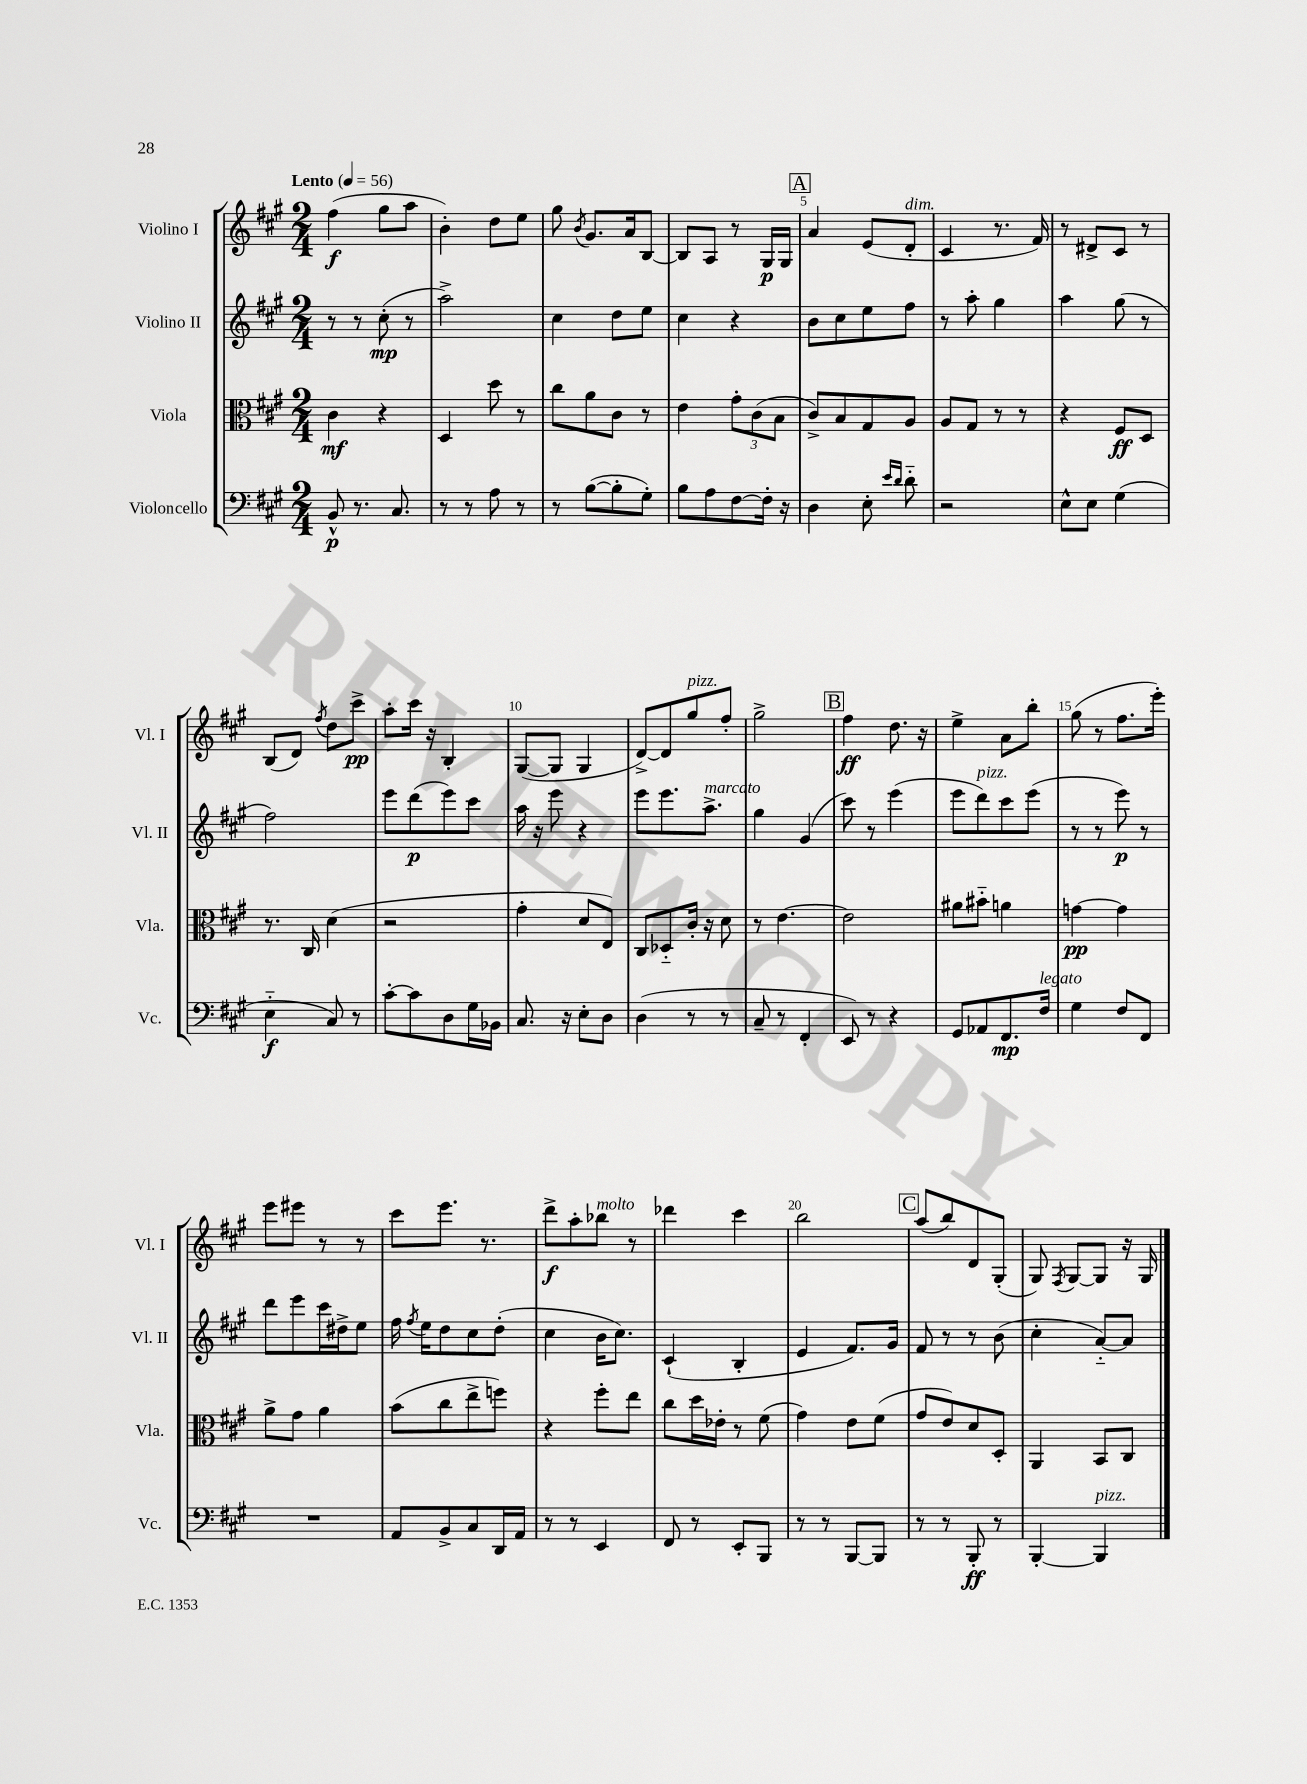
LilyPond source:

<<
\new StaffGroup <<
\new Staff = "s0" \with { instrumentName = "Violino I" shortInstrumentName = "Vl. I" } {
    \clef treble \key a \major \numericTimeSignature \time 2/4 \tempo "Lento" 4 = 56
    \autoBeamOff fis''4\f( gis''8[ a''8] |
    b'4-.) d''8[ e''8] |
    gis''8 \acciaccatura { b'8 } gis'8.[ a'16 b8]~ |
    b8[ a8] r8 gis16[\p gis16] |
    \mark \markup { \box "A" } a'4 e'8[( d'8]-.^\markup { \italic "dim." } |
    cis'4 r8. fis'16) |
    r8 dis'8[-> cis'8] r8 |
    b8[( d'8]) \acciaccatura { fis''8 } d''8[ cis'''8]->\pp |
    a''8[-. cis'''16] r16 b4-. |
    gis8[~( gis8] gis4 |
    d'8[~->) d'8 gis''8^\markup { \italic "pizz." } fis''8]-. |
    gis''2-> |
    \mark \markup { \box "B" } fis''4\ff d''8. r16 |
    e''4-> a'8[ b''8]-. |
    gis''8( r8 fis''8.[ e'''16]-.) |
    e'''8[ eis'''8] r8 r8 |
    cis'''8[ e'''8.] r8. |
    d'''8[->\f a''8-. bes''8]^\markup { \italic "molto" } r8 |
    des'''4 cis'''4 |
    b''2 |
    \mark \markup { \box "C" } a''8[( b''8) d'8 gis8]-.( |
    gis8) \acciaccatura { fis8 } gis8[~ gis8] r16 gis16 \bar "|." |
}
\new Staff = "s1" \with { instrumentName = "Violino II" shortInstrumentName = "Vl. II" } {
    \clef treble \key a \major \numericTimeSignature \time 2/4
    \autoBeamOff r8 r8 cis''8-.\mp( r8 |
    a''2->) |
    cis''4 d''8[ e''8] |
    cis''4 r4 |
    \mark \markup { \box "A" } b'8[ cis''8 e''8 fis''8] |
    r8 a''8-. gis''4 |
    a''4 gis''8( r8 |
    fis''2) |
    e'''8[ d'''8\p( e'''8) cis'''8] |
    a''16 r16 e'''8 r4 |
    e'''8[ e'''8. a''8.]->^\markup { \italic "marcato" } |
    gis''4 gis'4( |
    \mark \markup { \box "B" } cis'''8) r8 e'''4( |
    e'''8[ d'''8^\markup { \italic "pizz." }) cis'''8 e'''8]( |
    r8 r8 e'''8\p) r8 |
    d'''8[ e'''8 cis'''16 dis''16-> e''8] |
    fis''16 \acciaccatura { fis''8 } e''16[ d''8 cis''8 d''8]-.( |
    cis''4 b'16[ cis''8.]) |
    cis'4-!( b4-. |
    e'4 fis'8.[) gis'16] |
    \mark \markup { \box "C" } fis'8 r8 r8 b'8( |
    cis''4-. a'8[~-_) a'8] \bar "|." |
}
\new Staff = "s2" \with { instrumentName = "Viola" shortInstrumentName = "Vla." } {
    \clef alto \key a \major \numericTimeSignature \time 2/4
    \autoBeamOff cis'4\mf r4 |
    d4 d''8 r8 |
    cis''8[ a'8 cis'8] r8 |
    e'4 \tuplet 3/2 { gis'8[-. cis'8( b8] } |
    \mark \markup { \box "A" } cis'8[->) b8 gis8 a8] |
    a8[ gis8] r8 r8 |
    r4 fis8[\ff d8] |
    r8. cis16 d'4( |
    r2 |
    gis'4-. d'8[ e8]) |
    cis8[ des8-_ cis'16]-. r16 d'8 |
    r8 e'4.~ |
    \mark \markup { \box "B" } e'2 |
    ais'8[ bis'8]-_ a'4 |
    g'4~\pp g'4 |
    a'8[-> gis'8] a'4 |
    b'8[( cis''8 e''8-> f''8]) |
    r4 fis''8[-. e''8] |
    cis''8[ d''16 ees'16]-. r8 fis'8( |
    gis'4) e'8[ fis'8]( |
    \mark \markup { \box "C" } gis'8[ e'8) d'8 d8]-. |
    a,4 b,8[ cis8] \bar "|." |
}
\new Staff = "s3" \with { instrumentName = "Violoncello" shortInstrumentName = "Vc." } {
    \clef bass \key a \major \numericTimeSignature \time 2/4
    \autoBeamOff b,8-^\p r8. cis8. |
    r8 r8 a8 r8 |
    r8 b8[~( b8-. gis8]-.) |
    b8[ a8 fis8~ fis16]-. r16 |
    \mark \markup { \box "A" } d4 e8-. \grace { e'16[ d'16] } d'8-_ |
    r2 |
    e8[-^ e8] gis4( |
    e4-_\f cis8) r8 |
    cis'8[~-. cis'8 d8 gis16 bes,16] |
    cis8. r16 e8[-. d8] |
    d4( r8 r8 |
    cis8-- r8 fis,4-. |
    \mark \markup { \box "B" } e,8) r8 r4 |
    gis,8[ aes,8 fis,8.\mp fis16]^\markup { \italic "legato" } |
    gis4 fis8[ fis,8] |
    R2 |
    a,8[ b,8-> cis8 d,16 a,16] |
    r8 r8 e,4 |
    fis,8 r8 e,8[-. b,,8] |
    r8 r8 b,,8[~ b,,8] |
    \mark \markup { \box "C" } r8 r8 b,,8-.\ff r8 |
    b,,4~-. b,,4^\markup { \italic "pizz." } \bar "|." |
}
>>
>>
\layout { \context { \Score \override BarNumber.break-visibility = ##(#f #t #t) barNumberVisibility = #(every-nth-bar-number-visible 5) } }
